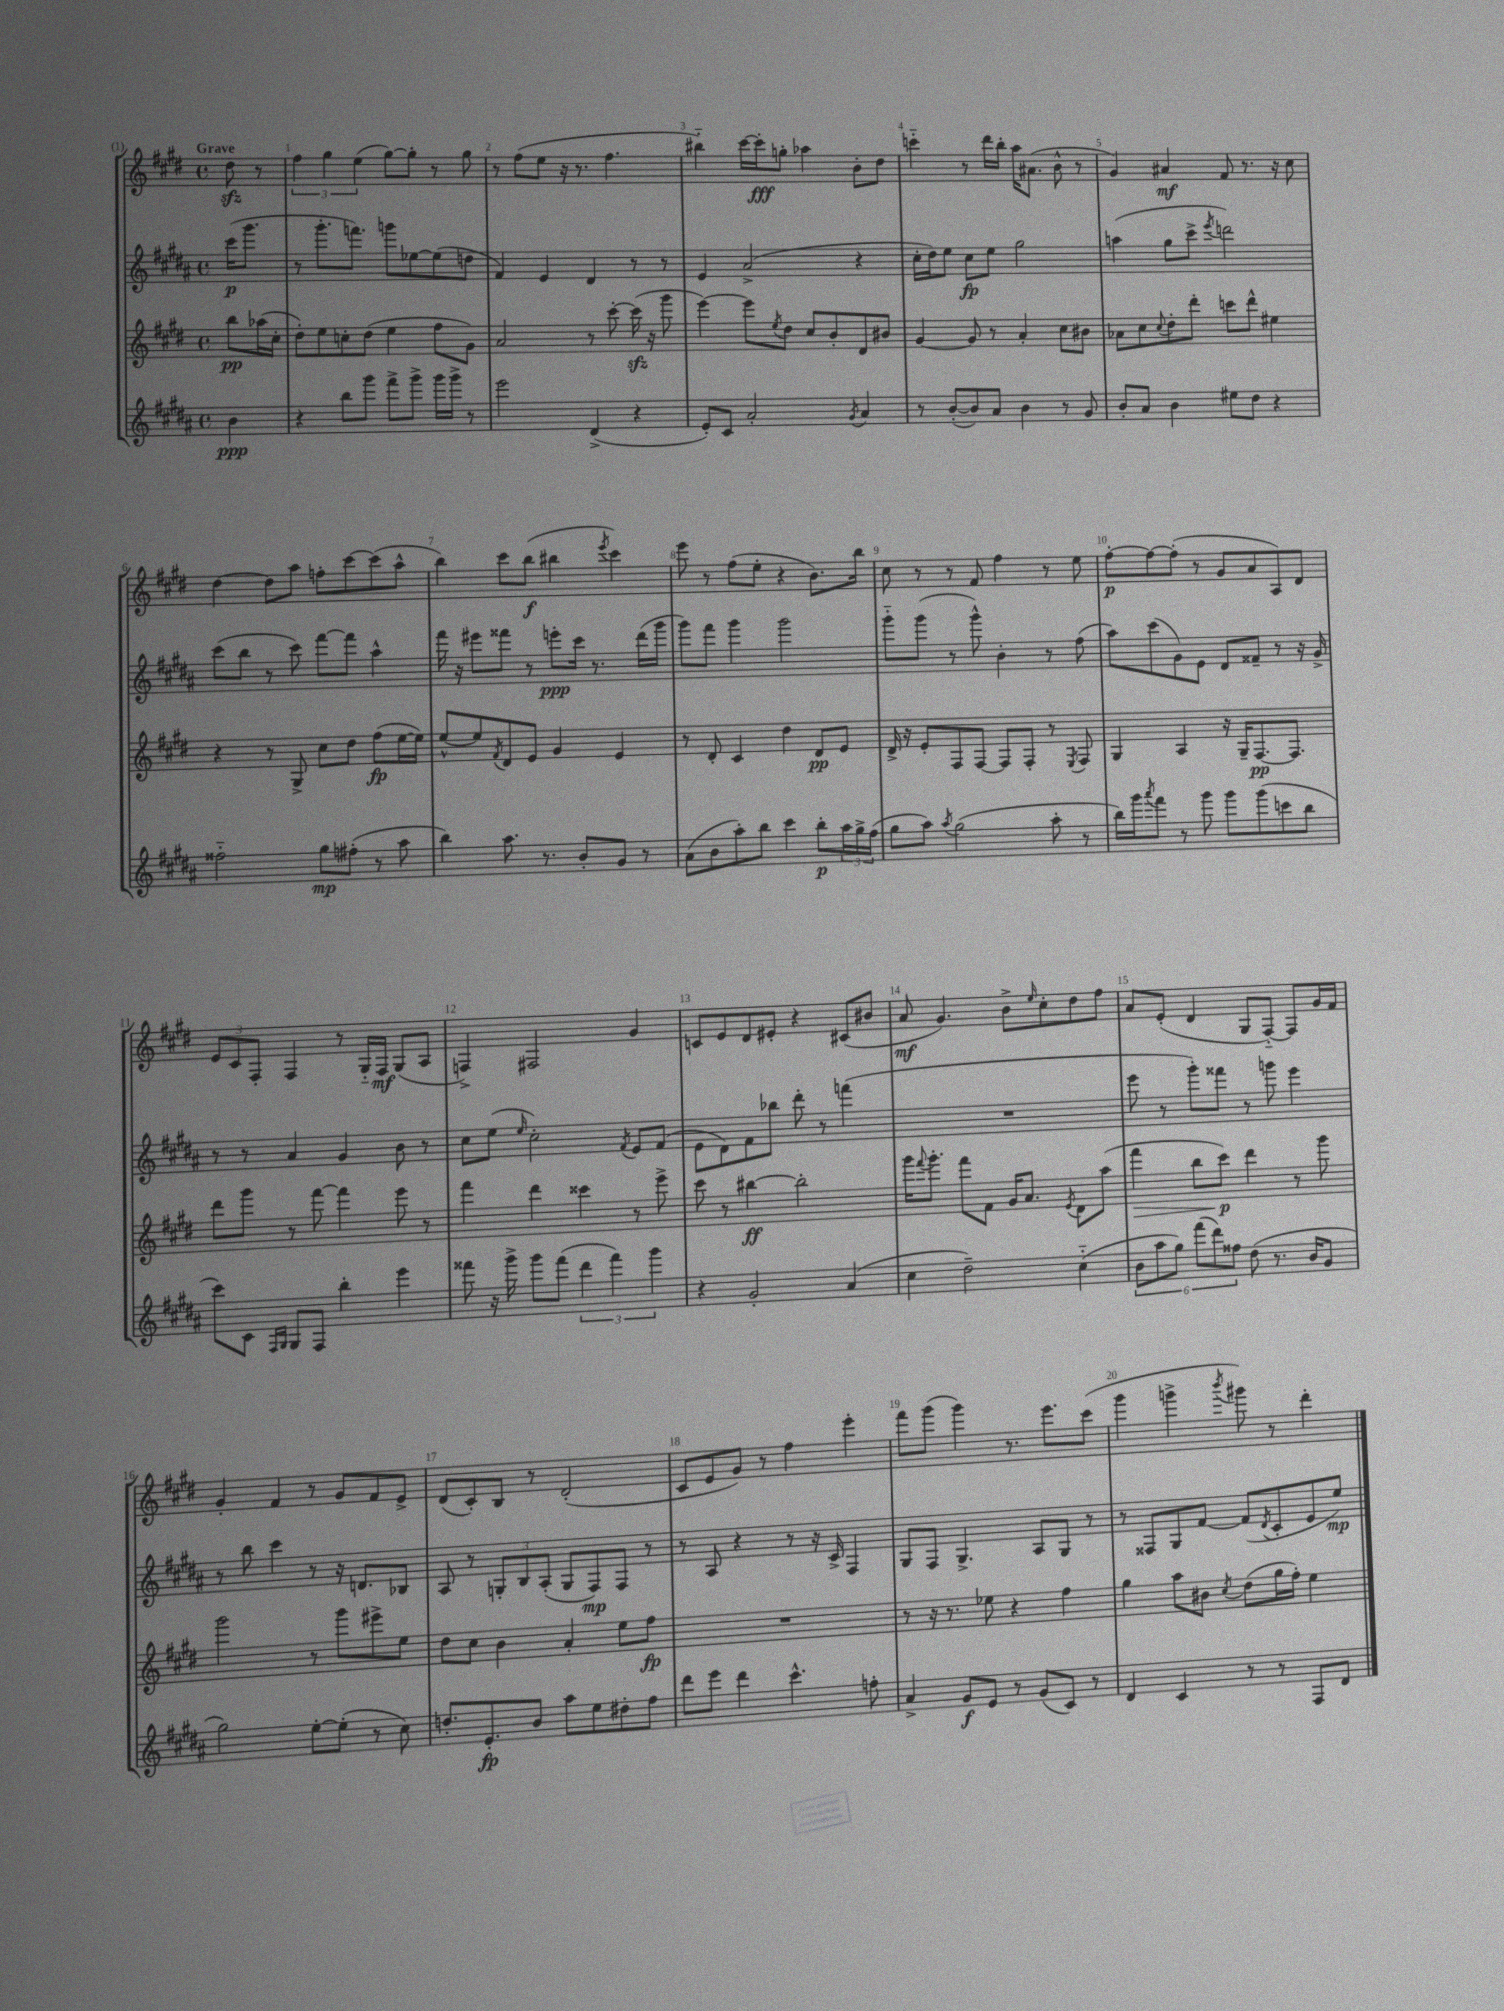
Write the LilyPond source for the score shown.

<<
\new StaffGroup <<
\new Staff = "s0" {
    \clef treble \key e \major \defaultTimeSignature \time 4/4 \partial 4 \tempo "Grave"
    dis''8\sfz r8 |
    \tuplet 3/2 { fis''4 gis''4 e''4( } gis''8~) gis''8-. r8 gis''8 |
    r8 fis''8( e''8 r16 r8. fis''4. |
    bis''4-_) cis'''16~ cis'''16-.\fff g''8-. aes''4 b'8-. dis''8 |
    c'''4-_ r8 dis'''16 b''16-. a''16 ais'8.( b'8-^ r8 |
    gis'4) ais'4\mf fis'8 r8. r16 cis''8 |
    dis''4~ dis''8 a''8 f''8-. cis'''8~ cis'''8( a''8-^ |
    b''4) cis'''8 b''8\f( bis''4 \acciaccatura { e'''8 } cis'''4) |
    e'''8 r8 fis''8( e''8-. r4 b'8.) b''16 |
    cis''8 r8 r8 fis'8 fis''4 r8 e''8 |
    fis''8~-.\p fis''8~ fis''8-.( r8 gis'8 a'8 a8) dis'8 |
    \tuplet 3/2 { e'8 cis'8 fis8-. } fis4 r8 gis16-_ fis16\mf gis8( a8 |
    f4->) fis2 gis'4 |
    c'8 e'8 dis'8 eis'8-. r4 cis'8( bis'8 |
    a'8\mf gis'4.) b'8-> \grace { e''16 } cis''8-. dis''8 fis''8 |
    a'8 e'8-.( dis'4 gis8 fis8~-_) fis8 gis'16 fis'16 |
    gis'4-. fis'4 r8 gis'8 fis'8 e'8-> |
    dis'8( cis'8-.) b8 r8 dis'2-.( |
    cis'8 e'8 gis'8) r8 fis''4 e'''4-. |
    fis'''8 gis'''8( gis'''4) r8. e'''8. cis'''8( |
    gis'''4 g'''4-> \acciaccatura { b'''8 } gis'''8) r8 dis'''4-. \bar "|." |
}
\new Staff = "s1" {
    \clef treble \key b \major \defaultTimeSignature \time 4/4 \partial 4
    cis'''16\p( gis'''8. |
    r8 gis'''8.-. f'''8.) g'''8 ees''8~ ees''8( d''8 |
    fis'4) e'4 dis'4 r8 r8 |
    e'4 ais'2->( r4 |
    cis''16-. dis''16) e''8 cis''8\fp e''8 gis''2 |
    a''4( gis''8 cis'''8-> \acciaccatura { e'''8 } d'''2) |
    cis'''8( b''8 r8 cis'''8) fis'''8~ fis'''8 ais''4-^ |
    fis'''16 r16 eis'''8 fisis'''8 r8 e'''8-.\ppp cis'''16 r8. dis'''16( gis'''16 |
    gis'''8) fis'''8 gis'''4 gis'''2 |
    gis'''8-_ gis'''8( r8 gis'''8-^) b'4-. r8 fis''8( |
    ais''8) cis'''8( gis'8) e'8 dis'8 fisis'8-- r8 r16 gis'16-> |
    r8 r8 ais'4 gis'4 b'8 r8 |
    cis''8 e''8( \grace { e''16 } cis''2-.) \acciaccatura { fis'8 } e'8 fis'8( |
    e'8 dis'8) fis'8 bes''8 dis'''8-. r8 f'''4( |
    R1 |
    e'''8 r8 gis'''8-.) fisis'''8 r8 g'''8 e'''4 |
    r8 b''8 cis'''4 r8 r16 d'8. bes8 |
    ais8 r8 \tuplet 3/2 { g8-. b8 ais8-.( } g8 fis8\mp) fis8 r8 |
    r8 ais8 r4 r8 r16 cis'16-> fis4 |
    gis8 fis8 gis4.-> ais8 gis8 r8 |
    r8 fisis8 gis8 fis'8~ fis'8( \acciaccatura { dis'8 } cis'8-. e'8 e''8\mp) \bar "|." |
}
\new Staff = "s2" {
    \clef treble \key e \major \defaultTimeSignature \time 4/4 \partial 4
    b''8\pp aes''16( cis''16-. |
    dis''8-.) e''8 c''8-. dis''8( e''4 fis''8 gis'8) |
    a'2 r8 cis'''8~-. cis'''16\sfz( r16 gis'''8 |
    e'''4~) e'''8 \acciaccatura { e''8 } dis''8 cis''8 b'8-. dis'8 bis'8 |
    gis'4~ gis'8 r8 a'4-. cis''8 bis'8 |
    aes'8 cis''8 \appoggiatura { cis''8 } dis''8-. dis'''8-. c'''8 dis'''8-^ eis''4 |
    r4 r8 gis8-> cis''8 dis''8 fis''8\fp( e''16~ e''16) |
    e''8~-^ e''8 \acciaccatura { fis'8 } dis'8 e'8 gis'4 e'4 |
    r8 dis'8-. cis'4 dis''4 dis'8\pp e'8 |
    dis'16-> r16 e'8-. fis8 fis8~ fis8 fis8-. r8 \acciaccatura { e8 } fis8 |
    gis4 a4 r16 gis16-- fis8.~\pp fis8. |
    dis'''8 gis'''8 r8 fis'''8~ fis'''4 e'''8 r8 |
    fis'''4 dis'''4 cisis'''4 r8 e'''8-> |
    cis'''8 r8 bis''4~\ff bis''2-. |
    gis'''16 \appoggiatura { fis'''8 } gis'''8.-. fis'''8 fis'8 gis'16 a'8. \acciaccatura { e'8 } dis'8 a''8( |
    fis'''4\> b''8 cis'''8\p\!) dis'''4 r8 gis'''8 |
    gis'''2 r8 gis'''8 eis'''8-> e''8 |
    dis''8 cis''8 b'4 a'4-. e''8 fis''8\fp |
    R1 |
    r8 r16 r8. ees''8 r4 fis''4 |
    gis''4 a''8 bis'8 \acciaccatura { cis''8 } dis''8( gis''16 fis''16-.) e''4 \bar "|." |
}
\new Staff = "s3" {
    \clef treble \key b \major \defaultTimeSignature \time 4/4 \partial 4
    b'4\ppp |
    r4 b''8 gis'''8 fis'''8-> gis'''8-> gis'''16 gis'''16-> r8 |
    e'''2 dis'4->( r4 |
    e'8-.) cis'8 ais'2-. \acciaccatura { gis'8 } ais'4 |
    r8 b'8~-.( b'8) ais'8 b'4 r8 gis'8 |
    b'8-. ais'8 b'4 eis''8 dis''8 r4 |
    fisis''2-_ gis''8\mp fis''8-.( r8 ais''8 |
    b''4) ais''8. r8. b'8-. gis'8 r8 |
    ais'8( b'8 ais''8-.) b''8 cis'''4 b''8-.\p \tuplet 3/2 { ais''16 gis''16-> fis''16( } |
    gis''8 ais''8) \acciaccatura { ais''8 } gis''2( ais''8-. r8 |
    b''16) gis'''16 \acciaccatura { ais'''8 } fis'''8 r8 gis'''8 gis'''8 gis'''8( c'''8 b''8 |
    cis'''8) cis'8 \grace { fis16 gis16 } gis8 fis8 b''4-. e'''4 |
    fisis'''8 r16 gis'''16-> gis'''8 fisis'''8( \tuplet 3/2 { dis'''4 fisis'''4) gis'''4 } |
    r4 gis'2-. ais'4( |
    cis''4 dis''2--) cis''4-_( |
    \tuplet 6/4 { b'8 ais''8 gis''8) fis'''8( dis'''8) fisis''8 } dis''8( r8. b'16 gis'8 |
    gis''2) e''8~-. e''8-.( r8 cis''8) |
    d''8.-. e'8.-.\fp b'8 ais''8 e''8 dis''8-. fis''8 |
    dis'''8 e'''8 dis'''4 cis'''4.-^ f''8-. |
    ais'4-> gis'8\f e'8 r8 gis'8( cis'8) r8 |
    dis'4 cis'4 r8 r8 fis8 dis'8 \bar "|." |
}
>>
>>
\layout { \context { \Score \override BarNumber.break-visibility = ##(#f #t #t) barNumberVisibility = #all-bar-numbers-visible } }
